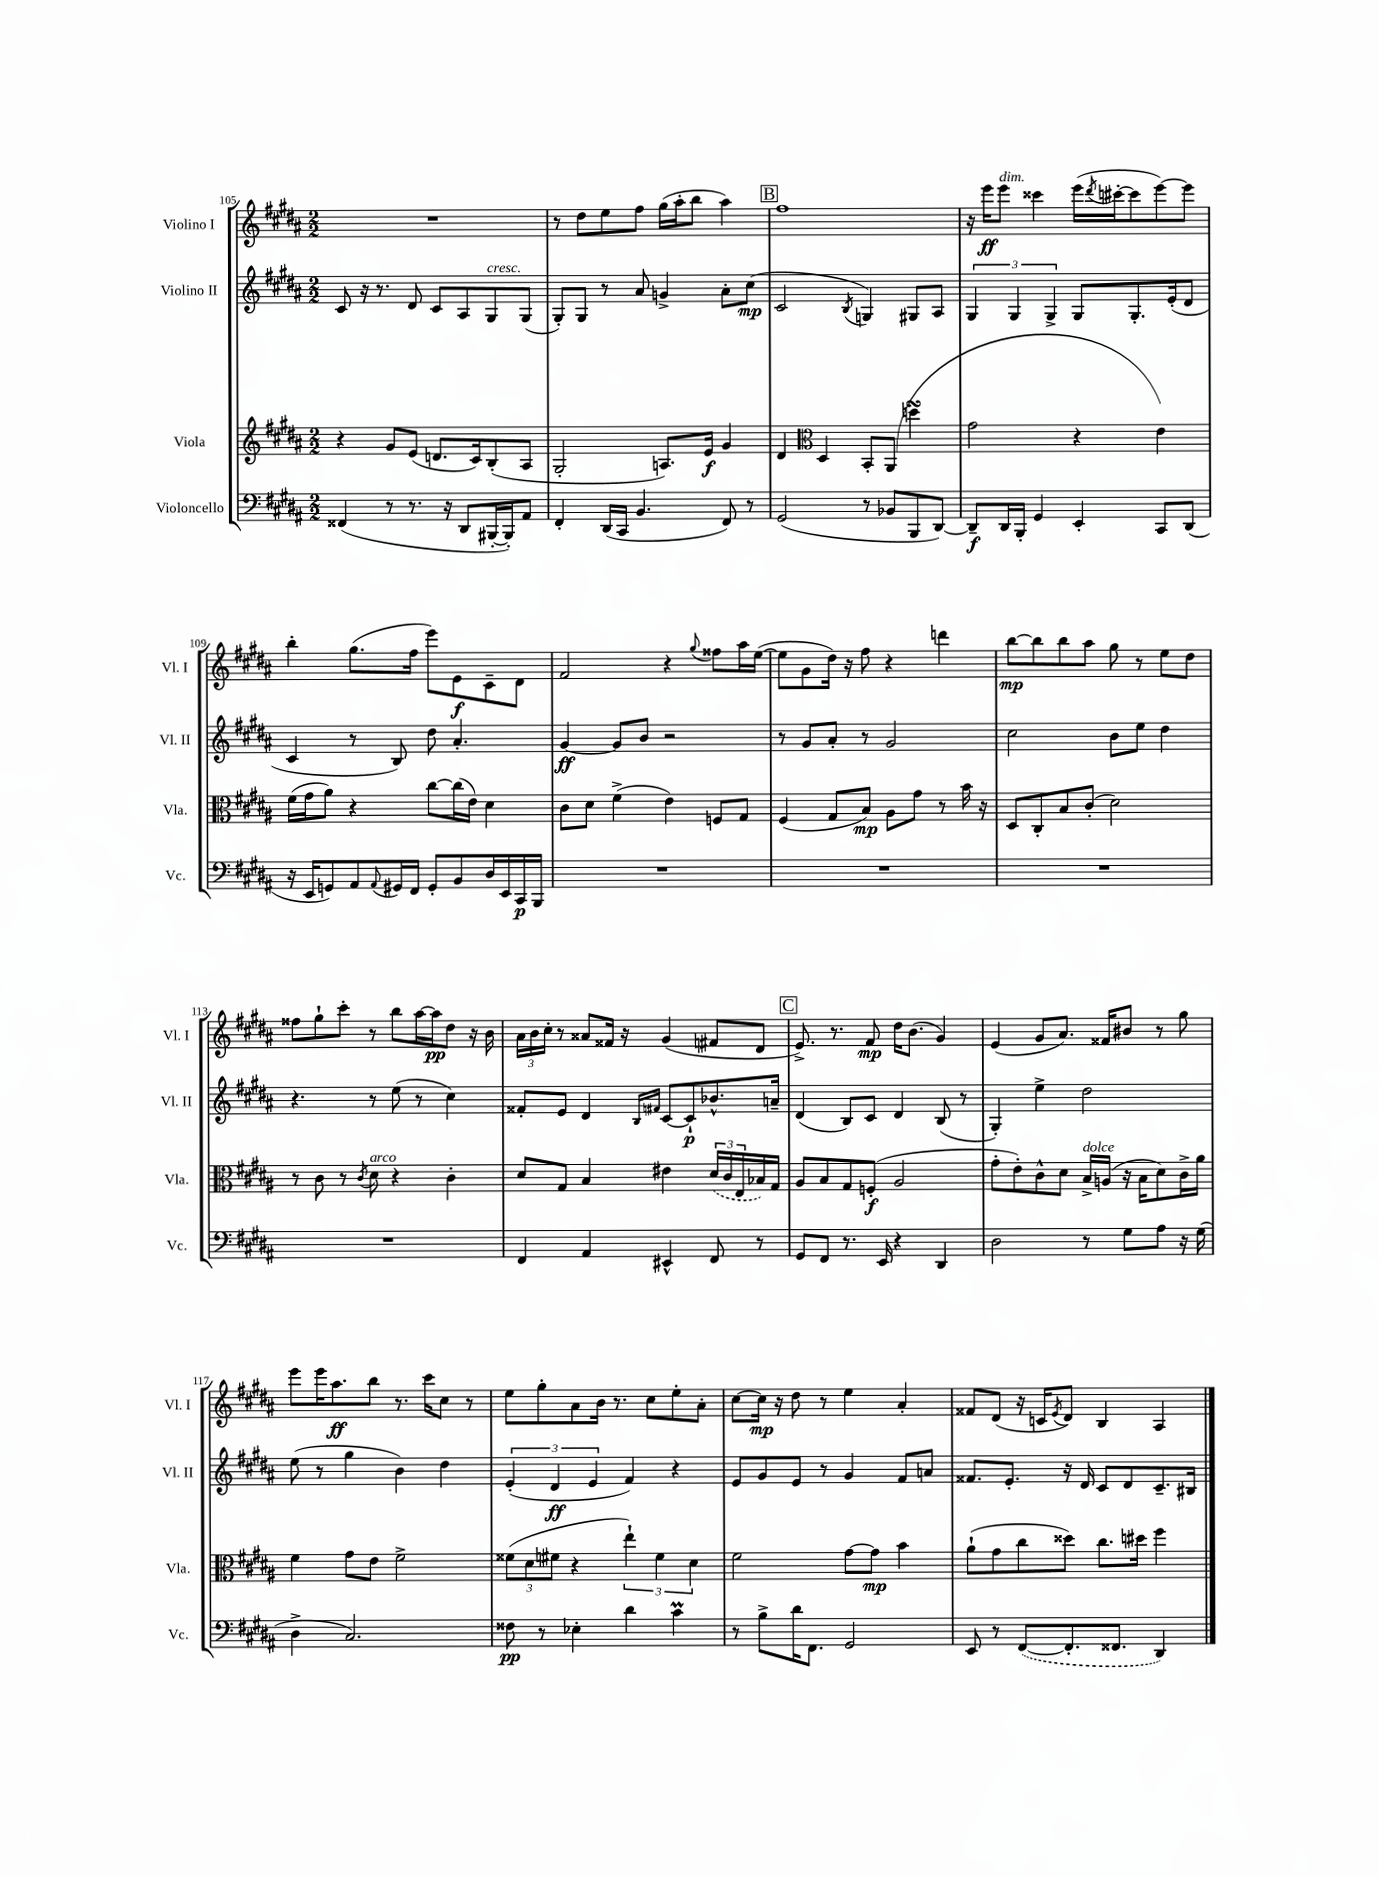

**kern	**dynam	**kern	**dynam	**kern	**dynam	**kern	**dynam
*part4	*part4	*part3	*part3	*part2	*part2	*part1	*part1
*staff4	*staff4	*staff3	*staff3	*staff2	*staff2	*staff1	*staff1
*I"Violoncello	*	*I"Viola	*	*I"Violino II	*	*I"Violino I	*
*I'Vc.	*	*I'Vla.	*	*I'Vl. II	*	*I'Vl. I	*
*clefF4	*	*clefG2	*	*clefG2	*	*clefG2	*
*k[f#c#g#d#a#]	*	*k[f#c#g#d#a#]	*	*k[f#c#g#d#a#]	*	*k[f#c#g#d#a#]	*
*M2/2	*	*M2/2	*	*M2/2	*	*M2/2	*
=105	=105	=105	=105	=105	=105	=105	=105
(4FF##X/	.	4r	.	8c#/	.	1r	.
.	.	.	.	16r	.	.	.
.	.	.	.	8.r	.	.	.
8r	.	8g#/L	.	.	.	.	.
8.r	.	(8e/J	.	8d#/	.	.	.
.	.	8.dn/L	.	8c#/L	.	.	.
16r	.	.	.	.	.	.	.
8DD#/L	.	.	.	8A#/	.	.	.
.	.	16c#/k)	.	.	.	.	.
!	!	!	!	!LO:TX:a:i:t=cresc.	!	!	!
[16BBB#X'/L	.	(8B'/	.	8G#/	.	.	.
16BBB#'/J])	.	.	.	.	.	.	.
8AA#/J	.	8A#/J	.	(8G#/J	.	.	.
=106	=106	=106	=106	=106	=106	=106	=106
4FF#'/	.	2G#'/	.	8G#'/L)	.	8r	.
.	.	.	.	8G#/J	.	8dd#\L	.
(16DD#/LL	.	.	.	8r	.	8ee\	.
16CC#/JJ	.	.	.	.	.	.	.
4.BB/	.	.	.	8a#/	.	8ff#\J	.
.	.	8.An/L)	.	4gn^/	.	(16gg#\LL	.
.	.	.	.	.	.	16aa#'\J	.
.	.	.	.	.	.	8bb\J	.
.	.	16e/Jk	f	.	.	.	.
8FF#/)	.	4g#/	.	8a#'\L	.	4aa#\)	.
8r	.	.	.	(8cc#\J	mp	.	.
!!LO:REH:place=s1:t=B
=107	=107	=107	=107	=107	=107	=107	=107
(2GG#/	.	4d#/	.	2c#/	.	1ff#	.
*	*	*clefC3	*	*	*	*	*
.	.	4D#/	.	.	.	.	.
.	.	.	.	8qB/	.	.	.
8r	.	8BB'/L	.	4Gn/)	.	.	.
8BB-X/L	.	(8AA#/J	.	.	.	.	.
8BBB/	.	4ddnsSSs\	.	8G#X/L	.	.	.
[8DD#/J)	.	.	.	8A#/J	.	.	.
=108	=108	=108	=108	=108	=108	=108	=108
8DD#~/L]	f	2g#\	.	6G#/	.	16r	.
.	.	.	.	.	.	16eee\KL	ff
!	!	!	!	!	!	!LO:TX:a:i:t=dim.	!
16DD#/L	.	.	.	.	.	8eee\J	.
.	.	.	.	6G#/	.	.	.
16BBB'/JJ	.	.	.	.	.	.	.
4GG#/	.	.	.	.	.	4ccc##X\	.
.	.	.	.	6G#^/	.	.	.
4EE'/	.	4r	.	8G#/L	.	(16eee\LL	.
.	.	.	.	.	.	8qddd#/	.
.	.	.	.	.	.	[16ccc#X'\J	.
.	.	.	.	8.G#'/	.	8ccc#\]	.
8CC#/L	.	4e\)	.	.	.	[8eee\)	.
.	.	.	.	(16e'/k	.	.	.
(8DD#/J	.	.	.	8d#/J	.	8eee\J]	.
!!LO:LB:g=z
=109	=109	=109	=109	=109	=109	=109	=109
16r	.	(16f#\LL	.	4c#/	.	4bb'\	.
16EE/KL	.	16g#\J	.	.	.	.	.
8GGn/)	.	8a#\J)	.	.	.	.	.
8AA#/	.	4r	.	8r	.	(8.gg#\L	.
8qqAA#/	.	.	.	.	.	.	.
16GG#X/L	.	.	.	8B/)	.	.	.
16FF#/JJ	.	.	.	.	.	16ff#\Jk	.
8GG#'/L	.	[8cc#\L	.	8dd#\	.	8eee\L)	.
8BB/	.	(16cc#\L]	.	4.a#'/	.	8e\	f
.	.	16e\JJ)	.	.	.	.	.
16D#/L	.	4d#\	.	.	.	8c#~\	.
16EE/	.	.	.	.	.	.	.
16CC#/	p	.	.	.	.	8d#\J	.
16BBB/JJ	.	.	.	.	.	.	.
=110	=110	=110	=110	=110	=110	=110	=110
1r	.	8c#\L	.	[4g#/	ff	2f#/	.
.	.	8d#\J	.	.	.	.	.
.	.	(4f#^\	.	8g#/L]	.	.	.
.	.	.	.	8b/J	.	.	.
.	.	4e\)	.	2r	.	4r	.
.	.	.	.	.	.	8qqgg#/	.
.	.	8Fn/L	.	.	.	8ff##X\L	.
.	.	8G#/J	.	.	.	16aa#\L	.
.	.	.	.	.	.	([16ee\JJ	.
=111	=111	=111	=111	=111	=111	=111	=111
1r	.	(4F#/	.	8r	.	8ee\L]	.
.	.	.	.	8g#/L	.	8g#\	.
.	.	8G#/L	.	8a#'/J	.	16dd#\Jk)	.
.	.	.	.	.	.	16r	.
.	.	8B/J)	mp	8r	.	8ff#\	.
.	.	8A#\L	.	2g#/	.	4r	.
.	.	8g#\J	.	.	.	.	.
.	.	8r	.	.	.	4dddn\	.
.	.	16b\	.	.	.	.	.
.	.	16r	.	.	.	.	.
=112	=112	=112	=112	=112	=112	=112	=112
1r	.	8D#/L	.	2cc#\	.	[8bb\L	mp
.	.	8C#'/	.	.	.	8bb\]	.
.	.	8B/	.	.	.	8bb\	.
.	.	(8c#'/J	.	.	.	8aa#\J	.
.	.	2d#\)	.	8b\L	.	8gg#\	.
.	.	.	.	8ee\J	.	8r	.
.	.	.	.	4dd#\	.	8ee\L	.
.	.	.	.	.	.	8dd#\J	.
!!LO:LB:g=z
=113	=113	=113	=113	=113	=113	=113	=113
1r	.	8r	.	4.r	.	8ff##X\L	.
.	.	8c#\	.	.	.	8gg#`\	.
.	.	8r	.	.	.	8ccc#'\J	.
.	.	8qc#/	.	.	.	.	.
!	!	!LO:TX:a:i:t=arco	!	!	!	!	!
.	.	8d#\	.	8r	.	8r	.
.	.	4r	.	(8ee\	.	8bb\L	.
.	.	.	.	8r	.	[16aa#\L	.
.	.	.	.	.	.	16aa#\J]	pp
.	.	4c#'\	.	4cc#\)	.	8dd#\J	.
.	.	.	.	.	.	16r	.
.	.	.	.	.	.	16b\	.
=114	=114	=114	=114	=114	=114	=114	=114
4FF#/	.	8d#/L	.	8f##X'/L	.	24a#\LL	.
.	.	.	.	.	.	24b\	.
.	.	.	.	.	.	24cc#'\JJ	.
.	.	8G#/J	.	8e/J	.	8r	.
4AA#/	.	4B/	.	4d#/	.	8a##X/L	.
.	.	.	.	.	.	16f##X/Jk	.
.	.	.	.	.	.	16r	.
.	.	.	.	16qqB/LL	.	.	.
.	.	.	.	16qqf#X/JJ	.	.	.
4EE#X^^/	.	4e#X\	.	[8c#/L	.	(4g#/	.
.	.	.	.	8c#`/]	p	.	.
8FF#/	.	(24d#/LL	.	8.b-X^^/	.	8f#X/L	.
.	.	24c#/	.	.	.	.	.
.	.	24E/	.	.	.	.	.
8r	.	16B-X/)	.	.	.	8d#/J	.
.	.	16G#/JJ	.	16an~/Jk	.	.	.
!!LO:REH:place=s1:t=C
=115	=115	=115	=115	=115	=115	=115	=115
8GG#/L	.	8A#/L	.	(4d#/	.	8.e^/)	.
8FF#/J	.	8B/	.	.	.	.	.
.	.	.	.	.	.	8.r	.
8.r	.	8G#/	.	8B/L)	.	.	.
.	.	(8Fn'/J	f	8c#/J	.	8f#/	mp
16EE/	.	.	.	.	.	.	.
4r	.	2A#/	.	4d#/	.	16dd#\KL	.
.	.	.	.	.	.	(8.b\J	.
4DD#/	.	.	.	(8B/	.	4g#/)	.
.	.	.	.	8r	.	.	.
=116	=116	=116	=116	=116	=116	=116	=116
2D#\	.	8g#'\L	.	4G#'/)	.	(4e/	.
.	.	8e'\)	.	.	.	.	.
.	.	8c#^^\	.	4ee^\	.	8g#/L	.
.	.	8d#\J	.	.	.	8.a#/J)	.
!	!	!LO:TX:a:i:t=dolce	!	!	!	!	!
8r	.	16B^/LL	.	2dd#\	.	.	.
.	.	(16An/JJ	.	.	.	16f##X/KL	.
8G#\L	.	16r	.	.	.	8b#X/J	.
.	.	16B\KL	.	.	.	.	.
8A#\J	.	8d#\)	.	.	.	8r	.
16r	.	16c#^\L	.	.	.	8gg#\	.
(16G#\	.	16a#\JJ	.	.	.	.	.
!!LO:LB:g=z
=117	=117	=117	=117	=117	=117	=117	=117
4D#^\	.	4f#\	.	(8ee\	.	8eee\L	.
.	.	.	.	8r	.	16eee\K	.
.	.	.	.	.	.	8.aa#\	ff
2.C#/)	.	8g#\L	.	4gg#\	.	.	.
.	.	8e\J	.	.	.	8bb\J	.
.	.	2f#^\	.	4b\)	.	8.r	.
.	.	.	.	.	.	16ccc#\KL	.
.	.	.	.	4dd#\	.	8cc#\J	.
.	.	.	.	.	.	8r	.
=118	=118	=118	=118	=118	=118	=118	=118
8F##X\	pp	(12f##X\L	.	(6e'/	.	8ee\L	.
.	.	12d#\	.	.	.	.	.
8r	.	.	.	.	.	8gg#'\	.
.	.	12f#X\J	.	6d#/	ff	.	.
4E-X'\	.	4r	.	.	.	8a#\	.
.	.	.	.	6e/	.	.	.
.	.	.	.	.	.	16b\Jk	.
.	.	.	.	.	.	8.r	.
4d#\	.	6ee`\)	.	4f#/)	.	.	.
.	.	.	.	.	.	8cc#\L	.
.	.	6f#\	.	.	.	.	.
4c#M\	.	.	.	4r	.	8ee'\	.
.	.	6d#\	.	.	.	.	.
.	.	.	.	.	.	8a#'\J	.
=119	=119	=119	=119	=119	=119	=119	=119
8r	.	2f#\	.	8e/L	.	[8cc#\L	.
8B^\L	.	.	.	8g#/	.	16cc#\Jk]	mp
.	.	.	.	.	.	16r	.
16d#\K	.	.	.	8e/J	.	8dd#\	.
8.FF#\J	.	.	.	.	.	.	.
.	.	.	.	8r	.	8r	.
2GG#/	.	[8g#\L	.	4g#/	.	4ee\	.
.	.	8g#\J]	mp	.	.	.	.
.	.	4b\	.	8f#/L	.	4a#'/	.
.	.	.	.	8an/J	.	.	.
=120	=120	=120	=120	=120	=120	=120	=120
8EE/	.	(8a#`\L	.	8.f##X/L	.	8f##X/L	.
8r	.	8g#\	.	.	.	(8d#/J	.
.	.	.	.	8.e'/J	.	.	.
([8FF#/L	.	8cc#\	.	.	.	16r	.
.	.	.	.	.	.	16cn/KL	.
.	.	.	.	.	.	8qe/	.
8.FF#'/]	.	8dd##X\J)	.	16r	.	8d#/J)	.
.	.	.	.	16d#/	.	.	.
.	.	8.cc#\L	.	8c#/L	.	4B/	.
8.FF##X/J	.	.	.	.	.	.	.
.	.	.	.	8d#/	.	.	.
.	.	16dd#X\Jk	.	.	.	.	.
4DD#/)	.	4ff#\	.	8.c#~/	.	4A#/	.
.	.	.	.	16B#X/Jk	.	.	.
==	==	==	==	==	==	==	==
*-	*-	*-	*-	*-	*-	*-	*-
